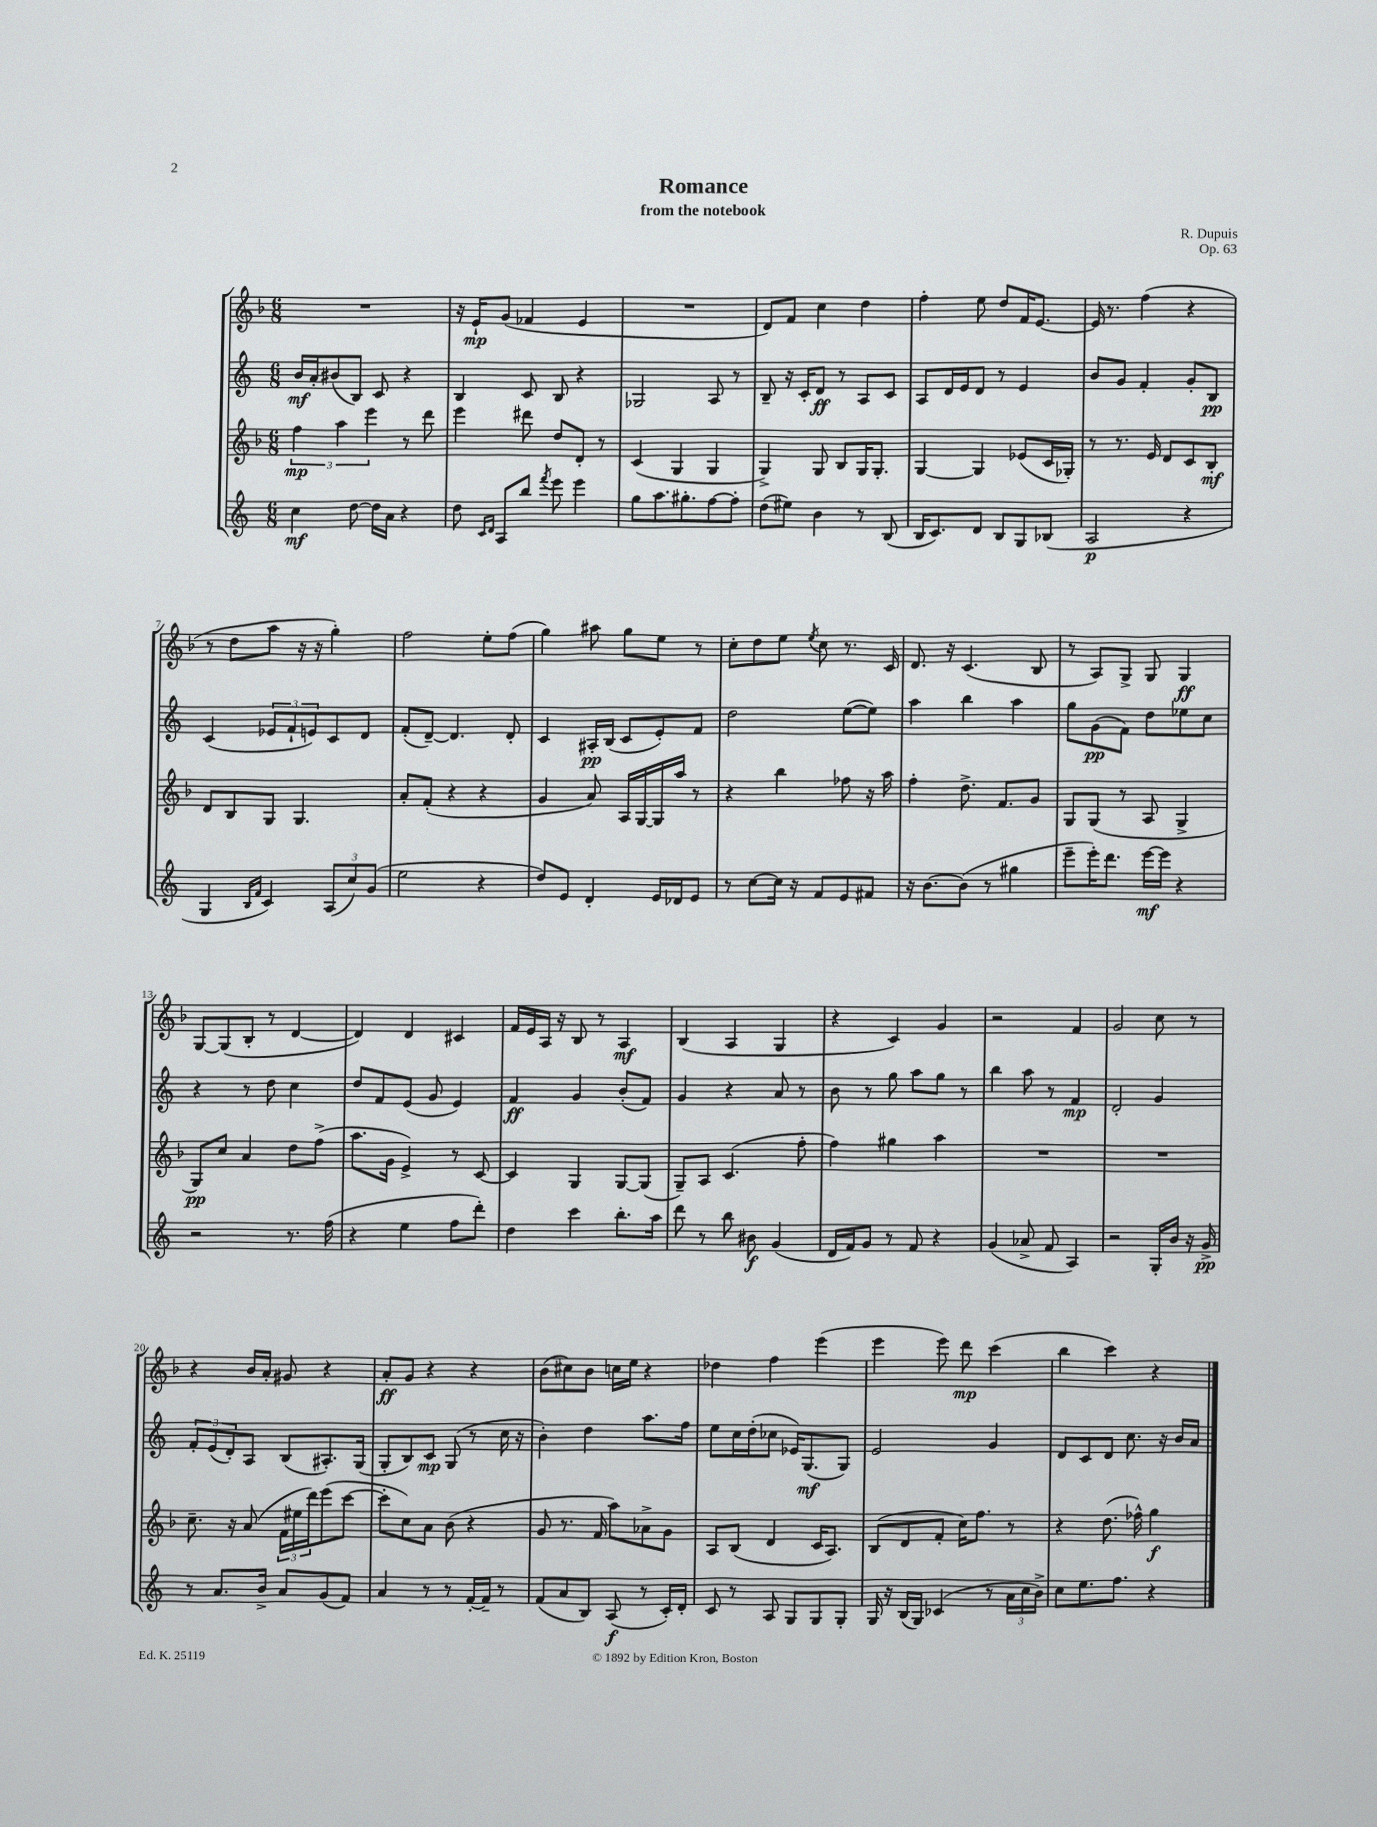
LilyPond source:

\header { title = "Romance" composer = "R. Dupuis" subtitle = "from the notebook" opus = "Op. 63" }
<<
\new StaffGroup <<
\new Staff = "s0" {
    \clef treble \key f \major \numericTimeSignature \time 6/8
    R2. |
    r16 e'16-!\mp g'8( fes'4 e'4 |
    R2. |
    d'8) f'8 c''4 d''4 |
    f''4-. e''8 d''8 f'16 e'8.~ |
    e'16 r8. f''4( r4 |
    r8 d''8 a''8 r16 r16 g''4-.) |
    f''2 e''8-. f''8( |
    g''4) ais''8 g''8 e''8 r8 |
    c''8-. d''8 e''8 \acciaccatura { e''8 } c''8 r8. c'16 |
    d'8. r16 c'4.( bes8 |
    r8 a8) g8-> g8 g4\ff |
    g8~ g8( bes8-. r8 d'4~ |
    d'4) d'4 cis'4 |
    f'16 e'16 a16 r16 bes8 r8 a4\mf |
    bes4( a4 g4 |
    r4 c'4) g'4 |
    r2 f'4 |
    g'2 c''8 r8 |
    r4 bes'16 a'16-. gis'8 r4 |
    a'8-.\ff g'8 r4 r4 |
    bes'8( cis''8) bes'8 c''16 e''16 r4 |
    des''4 f''4 e'''4( |
    e'''4 e'''8) d'''8\mp c'''4( |
    bes''4 c'''4) r4 \bar "|." |
}
\new Staff = "s1" {
    \clef treble \key c \major \numericTimeSignature \time 6/8
    b'16\mf a'16-. bis'8( b8) c'8 r4 |
    b4 c'8 b8 r4 |
    ges2 a8 r8 |
    b8-- r16 c'16-. d'8\ff r8 a8 c'8 |
    a8 d'16 e'16 d'8 r8 e'4 |
    b'8 g'8 f'4-. g'8-. b8\pp |
    c'4( \tuplet 3/2 { ees'8 f'8-! e'8) } c'8 d'8 |
    f'8-.( d'8~--) d'4. d'8-. |
    c'4 ais16-.\pp b16( c'8 e'8-.) f'8 |
    d''2 e''8~( e''8) |
    a''4 b''4 a''4 |
    g''8 g'8\pp( f'8) d''8 ees''8 c''8 |
    r4 r8 d''8 c''4 |
    d''8 f'8 e'8( g'8 e'4) |
    f'4\ff g'4 b'8-.( f'8) |
    g'4 r4 a'8 r8 |
    b'8 r8 g''8 a''8 g''8 r8 |
    b''4 a''8 r8 f'4\mp |
    d'2-. g'4 |
    \tuplet 3/2 { f'8-. e'8( d'8-.) } a8 b8( ais8.-.) g16( |
    g8-. b8) c'8\mp g8( r8 c''16 r16 |
    b'4-.) d''4 a''8. f''16 |
    e''8 c''16 d''16-.( ces''8 ees'16) g8.\mf( g8) |
    e'2 g'4 |
    d'8 c'8 d'8 c''8. r16 b'16 a'16 \bar "|." |
}
\new Staff = "s2" {
    \clef treble \key f \major \numericTimeSignature \time 6/8
    \tuplet 3/2 { f''4\mp a''4 e'''4 } r8 d'''8 |
    e'''4 dis'''8 d''8 d'8-. r8 |
    c'4( g4 g4 |
    g4->) g8 bes8 g16 g8.-. |
    g4~ g4 ees'8( c'16 ges16-.) |
    r8 r8. e'16 d'8 c'8 bes8-.\mf |
    d'8 bes8 g8 g4. |
    a'8-. f'8-.( r4 r4 |
    g'4 a'8) a16 g16~ g16 a''16 r8 |
    r4 bes''4 fes''8 r16 a''16 |
    f''4-. d''8.-> f'8. g'8 |
    g8 g8( r8 a8 g4-> |
    g8\pp) c''8 a'4 d''8 f''8->( |
    a''8. g'16 e'4->) r8 c'8~ |
    c'4 g4 g8~ g8( |
    g8--) a8 c'4.( f''8-. |
    f''4) gis''4 a''4 |
    R2. |
    R2. |
    c''8.-- r16 a'8( \tuplet 3/2 { f'16 eis''16 d'''16) } e'''8( c'''8~ |
    c'''8-. c''8) a'8 bes'8( r4 |
    g'8 r8. f'16 a''8) aes'8-> g'8 |
    a8 bes8( d'4 c'16 a8.) |
    bes8( d'8 f'8-. c''16) f''8. r8 |
    r4 d''8.( fes''16-^) g''4\f \bar "|." |
}
\new Staff = "s3" {
    \clef treble \key c \major \numericTimeSignature \time 6/8
    c''4\mf d''8~ d''16 a'16 r4 |
    d''8 \grace { c'16 d'16 } a8 b''8 \acciaccatura { f'''8 } e'''8 e'''4 |
    g''8 a''8. gis''8.-. f''8~ f''8-. |
    d''8( eis''8) b'4 r8 b8( |
    b16 c'8.) d'8 b8 g8 bes8( |
    a2\p r4 |
    g4 \grace { b16 f'16 } c'4) \tuplet 3/2 { a8( c''8) g'8( } |
    e''2 r4 |
    d''8) e'8 d'4-. e'16 des'16 e'8 |
    r8 c''8~ c''16 r16 f'8 e'8 fis'8 |
    r16 b'8.~ b'8( r8 gis''4 |
    e'''8-- e'''16-.) d'''8. e'''16~\mf e'''16 r4 |
    r2 r8. f''16( |
    r4 e''4 f''8 d'''8-.) |
    d''4 c'''4 b''8.-. a''16 |
    d'''8 r8 b''8 bis'8\f g'4( |
    d'16 f'16) g'8 r8 f'8 r4 |
    g'4( aes'8-> f'8 a4) |
    r2 g16-. b'16 r16 g'16->\pp |
    r8 a'8. b'16-> a'8 g'8( f'8) |
    a'4 r8 r8 f'16~-. f'16-- r8 |
    f'8( a'8 b8) a8\f( r8 c'16-.) d'16-. |
    c'8 r8 a8 g8 g8 g8-. |
    g16 r16 b16( g16) ces'4( r8 \tuplet 3/2 { a'16 c''16 b'16->) } |
    c''8 e''8. f''8. r4 \bar "|." |
}
>>
>>
